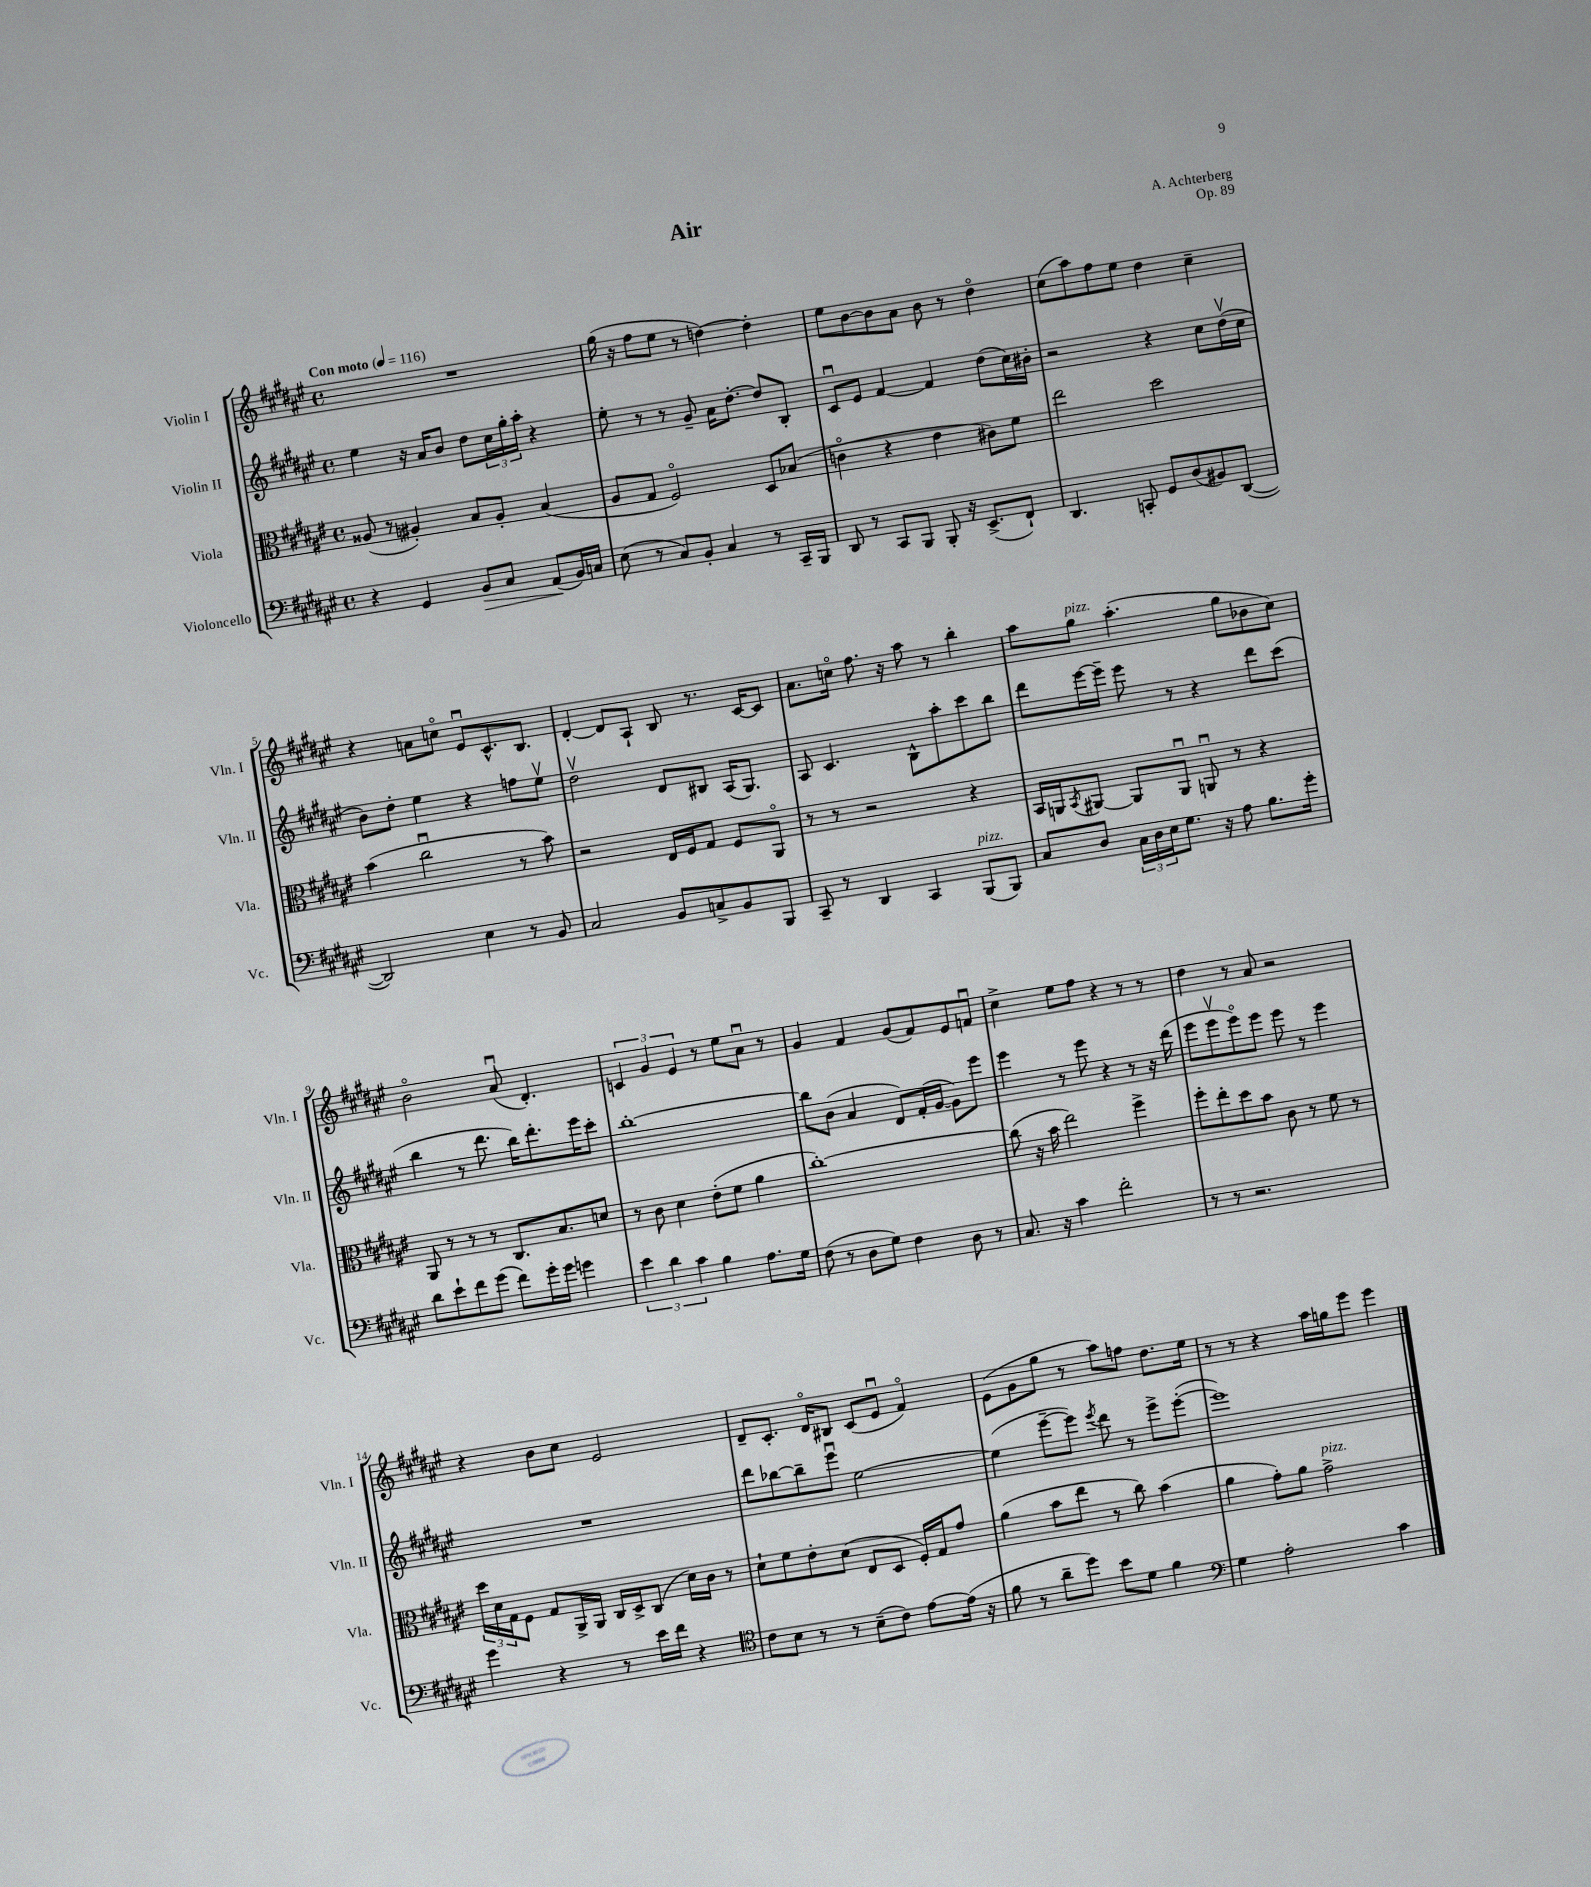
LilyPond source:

\header { title = "Air" composer = "A. Achterberg" opus = "Op. 89" }
<<
\new StaffGroup <<
\new Staff = "s0" \with { instrumentName = "Violin I" shortInstrumentName = "Vln. I" } {
    \clef treble \key fis \major \defaultTimeSignature \time 4/4 \tempo "Con moto" 4 = 116
    R1 |
    gis''16( r16 fis''8 eis''8 r8 d''4~) d''4-. |
    eis''8 b'8~ b'8 ais'8 b'8 r8 dis''4\flageolet |
    cis''8( ais''8) fis''8 eis''8 dis''4 cis''4-- |
    r4 a'8 c''8\flageolet eis'8\downbow cis'8.-^ b8. |
    dis'4~-. dis'8 ais8-! b8 r8. cis'16~ cis'8 |
    ais'8. c''16\flageolet fis''8. r16 ais''8 r8 b''4-. |
    ais''8 gis''8^\markup { \italic "pizz." } ais''4.-.( gis''8 bes'8 cis''8) |
    b'2\flageolet ais'8\downbow( dis'4.-.) |
    \tuplet 3/2 { c'4 gis'4 eis'4 } r8 eis''8 ais'8\downbow r8 |
    gis'4 fis'4 gis'8( fis'8) eis'8 f'8\downbow |
    cis''4-> eis''8 fis''8 r4 r8 r8 |
    dis''4 r8 ais'8 r2 |
    r4 b'8 cis''8 eis'2 |
    dis'8-- cis'8.-. dis'16\flageolet bis8 cis'8( eis'8\downbow fis'4\flageolet) |
    eis'8( gis'8 gis''8 r8 ais''8) f''8 dis''8. eis''16 |
    r8 r8 r4 ais''16 g''16 eis'''8 eis'''4 \bar "|." |
}
\new Staff = "s1" \with { instrumentName = "Violin II" shortInstrumentName = "Vln. II" } {
    \clef treble \key fis \major \defaultTimeSignature \time 4/4
    eis''4 r16 ais'16 b'8 dis''8 \tuplet 3/2 { cis''16 gis''16-. ais''16-. } r4 |
    eis''8-. r8 r8 gis'8-- ais'16 dis''8.~-. dis''8 b8-. |
    cis'8\downbow eis'8 fis'4~ fis'4 dis''8( cis''16) bis'16-. |
    r2 r4 cis''8 dis''16\upbow( cis''16 |
    b'8) dis''8-. eis''4 r4 f''8 eis''8\upbow |
    dis''2\upbow dis'8 bis8 ais16( gis8.) |
    ais8 cis'4. b8-^ ais''8-. cis'''8 b''8 |
    dis'''8 eis'''16~ eis'''16-- eis'''8 r8 r4 dis'''8 cis'''8( |
    b''4 r8 dis'''8. b''16) dis'''8.-. eis'''16 cis'''8-. |
    b''1~-. |
    b''8 b'8( ais'4 dis'8) fis'16-.( gis'16~ gis'8) eis'''8 |
    eis'''4 r8 eis'''8 r4 r8 r16 dis'''16( |
    eis'''8 eis'''8\upbow eis'''8\flageolet) eis'''8 eis'''8 r8 eis'''4 |
    R1 |
    dis'''8 bes''8~ bes''8-- eis'''8\downbow eis''2~ |
    eis''4( eis'''8~-- eis'''8) \acciaccatura { eis'''8 } dis'''8 r8 eis'''8-> eis'''8~-.( |
    eis'''1) \bar "|." |
}
\new Staff = "s2" \with { instrumentName = "Viola" shortInstrumentName = "Vla." } {
    \clef alto \key fis \major \defaultTimeSignature \time 4/4
    aisis8( r8 ais4-.) b8 ais8-. b4( |
    ais8 gis8 fis2\flageolet) dis8 bes8( |
    c'4\flageolet r4 eis'4 cis'8) fis'8 |
    eis''2 dis''2 |
    b'4( cis''2\downbow r8 b'8) |
    r2 eis16 fis16 gis8 fis8 ais,8\flageolet |
    r8 r8 r2 r4 |
    b,16 a,16 \acciaccatura { b,8 } ais,8~ ais,8 ais,8\downbow a,8\downbow r8 r4 |
    ais,8 r8 r8 r8 cis8. b8. d'8 |
    r8 cis'8 dis'4 eis'8-.( fis'8 ais'4 |
    cis''1~-.) |
    cis''8( r16 b'16 eis''2) fis''4-> |
    fis''8-. eis''8-. dis''8 b'8 cis'8 r8 fis'8 r8 |
    \tuplet 3/2 { dis''16 dis'16 gis16 } fis8 gis8 ais,16-> ais,16 cis16 dis16-> cis8( dis'16) cis'16 r8 |
    dis'8-! fis'8 eis'8-. dis'8( eis8 dis8 fis16-.) gis16 gis'8 |
    ais'4( b'8 eis''8 r8 cis''8) b'4( |
    ais'4 gis'8-.) ais'8 gis'2->^\markup { \italic "pizz." } \bar "|." |
}
\new Staff = "s3" \with { instrumentName = "Violoncello" shortInstrumentName = "Vc." } {
    \clef bass \key fis \major \defaultTimeSignature \time 4/4
    r4 gis,4 b,8\> cis8 ais,8\!( b,16) c16 |
    eis8( r8 cis8) b,8-. cis4 r8 cis,16-- b,,16 |
    dis,8 r8 cis,8 b,,8 b,,8-. r16 eis,8.->( fis,8-!) |
    dis,4. c,8-. gis,8 dis8( bis,8) dis,8~( |
    dis,2) eis4 r8 b,8 |
    cis2 b,8 c8-> b,8 b,,8 |
    cis,8-- r8 dis,4 cis,4 b,,8^\markup { \italic "pizz." }( b,,8) |
    cis8 dis8 \tuplet 3/2 { cis16 dis16 eis16 } gis8. r16 ais8 b8. gis'16-. |
    dis'8 eis'8-! fis'8 gis'8( fis'8) gis'16-. gis'16 g'4 |
    \tuplet 3/2 { eis'4 dis'4 cis'4 } b4 ais8. gis16 |
    fis8( r8 dis8 gis8) fis4 dis8 r8 |
    cis8. r16 cis'4 fis'2-. |
    r8 r8 r2. |
    gis'4 r4 r8 eis'16 fis'16 r4 |
    \clef tenor cis'8 b8 r8 r8 b8--( cis'8) eis'8~ eis'16( r16 |
    fis'8 r8 ais'8-- dis''8) b'8 dis'8 fis'4 |
    \clef bass gis4 ais2-. cis'4 \bar "|." |
}
>>
>>
